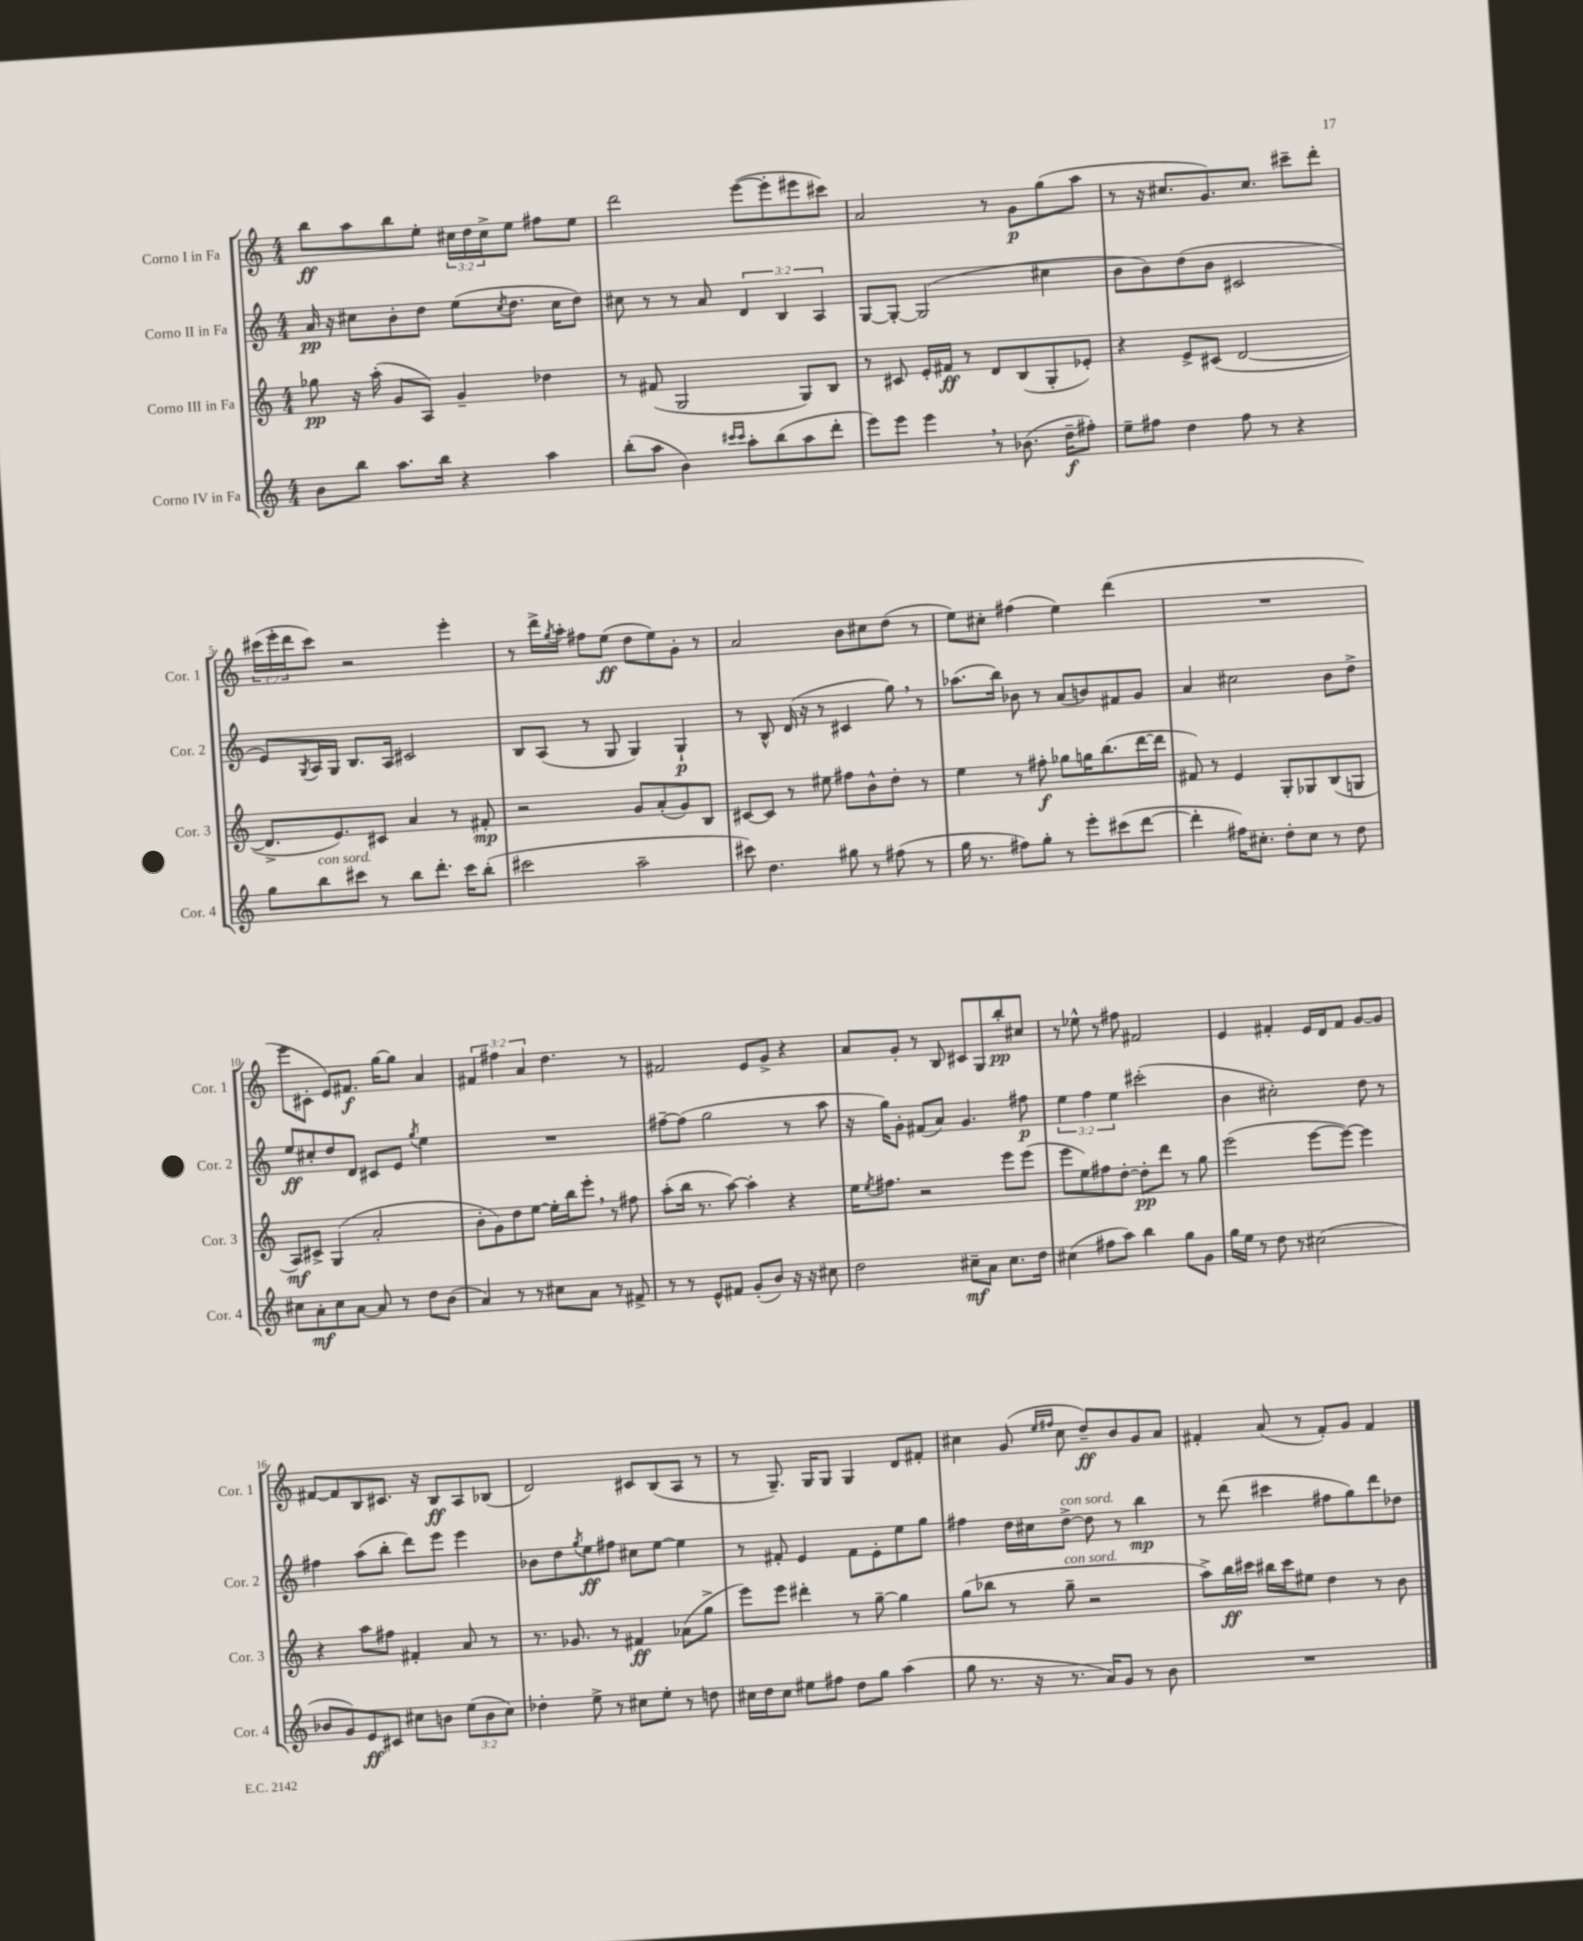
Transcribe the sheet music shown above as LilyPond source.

<<
\new StaffGroup <<
\new Staff = "s0" \with { instrumentName = "Corno I in Fa" shortInstrumentName = "Cor. 1" } {
    \clef treble \key c \major \numericTimeSignature \time 4/4 \override Staff.TupletNumber.text = #tuplet-number::calc-fraction-text
    b''8\ff a''8 b''8 e''8-. \tuplet 3/2 { cis''16 d''16 cis''16-> } e''8 fis''8 e''8 |
    d'''2 e'''8~( e'''8-. eis'''8 cis'''8) |
    a'2 r8 g'8\p g''8( a''8 |
    r8 r16 cis''8. g'8.) cis''8. cis'''8-- d'''8-. |
    \tuplet 3/2 { cis'''16( e'''16-. d'''16 } cis'''8) r2 e'''4-. |
    r8 d'''16-> \acciaccatura { g''8 } a''16-. fis''8 e''8\ff( d''8 e''8) g'8-. r8 |
    a'2 b'8 cis''8 d''8( r8 |
    e''8) cis''8-. fis''4( e''4) d'''4( |
    R1 |
    e'''8 cis'8-. e'8) fis'8.\f g''16~ g''8 a'4 |
    \tuplet 3/2 { fis'4 fis''4 a'4 } d''4. r8 |
    fis'2 e'8 g'8-> r4 |
    a'8 g'8-. r8 b8 cis'8 g8 b''8-.\pp cis''8 |
    r8 ees''8-^ r8 fis''8 fis'2 |
    e'4 fis'4-. e'16 d'16 fis'8 g'8~ g'8 |
    fis'8~ fis'8 b8 cis'8. r16 b8\ff a8 bes8( |
    d'2) cis'8 b8( a8 r8 |
    r8 g8.--) g16 g8 g4 d'8 fis'8-. |
    cis''4 g'8( \grace { e''16 fis''16 } cis''8 d''8--\ff) b'8 g'8 a'8 |
    fis'4-. a'8( r8 fis'8-.) g'8 fis'4 \bar "|." |
}
\new Staff = "s1" \with { instrumentName = "Corno II in Fa" shortInstrumentName = "Cor. 2" } {
    \clef treble \key c \major \numericTimeSignature \time 4/4 \override Staff.TupletNumber.text = #tuplet-number::calc-fraction-text
    a'16\pp r16 cis''8 b'8-. d''8 e''8( \acciaccatura { cis''8 } d''8. cis''16 d''8) |
    cis''8 r8 r8 a'8 \tuplet 3/2 { d'4 b4 a4 } |
    g8~ g8~-. g2( cis''4 |
    b'8 b'8) d''8( b'8 cis'2 |
    e'8) \acciaccatura { g8 } a16 g16 b8. a16 cis'2 |
    b8 a8( r8 g8 g4) g4-!\p |
    r8 b8-^ d'16( r16 r8 cis'4 g''8) \breathe r8 |
    aes''8.( b''16) bes'8 r8 a'8( b'8) fis'8 g'8 |
    a'4 cis''2 b'8 d''8-> |
    e''8\ff cis''8-. d''8 d'8 cis'8 e'8 \acciaccatura { g''8 } e''4 |
    R1 |
    fis''8~-- fis''8( g''2 r8 a''8 |
    r16 g''16) g'8-. fis'8( a'8) g'4. fis''8\p |
    \tuplet 3/2 { e''4 f''4 e''4 } cis'''2-.( |
    b'4 cis''2-.) d''8 r8 |
    fis''4 a''8( b''8-. d'''8) e'''8 e'''4 |
    bes'8 d''8 \acciaccatura { g''8 } e''8\ff fis''8 cis''8 e''8~ e''4 |
    r8 fis'8-. e'4 fis'8 e'8-. e''8 g''8 |
    fis''4 d''16 cis''16 d''8~->^\markup { \italic "con sord." } d''8 r8 b''4\mp |
    r8 d'''8( cis'''4 fis''8 g''8) d'''8 des''8 \bar "|." |
}
\new Staff = "s2" \with { instrumentName = "Corno III in Fa" shortInstrumentName = "Cor. 3" } {
    \clef treble \key c \major \numericTimeSignature \time 4/4
    ges''8\pp r16 a''16-.( g'8 a8) g'4-- des''4 |
    r8 fis'8( g2 g8) b8 |
    r8 cis'8 e'16-. fis'16\ff r8 d'8 b8( g8-. ees'8-.) |
    r4 e'8-> cis'8( d'2~ |
    d'8.-> e'8.) cis'8 a'4 r8 fis'8-.\mp |
    r2 g'8 a'8-.( g'8) b8 |
    cis'8~ cis'8 r8 eis''8 fis''8 b'8-^ d''8-. r8 |
    e''4 r8 fis''8-.\f ges''8 g''16 b''8.( d'''16~ d'''16 |
    fis'8) r8 e'4 g8-. ges8 b8( g8 |
    a8\mf) cis'8-> g4( a'2-. |
    b'8-. g'8) d''8 e''8~ e''16-. b''16 e'''8-. \breathe r8 fis''8 |
    a''8-.( b''16 r8. a''8~) a''4-. r4 |
    e''16 \acciaccatura { e''8 } fis''8. r2 e'''8 e'''8( |
    e'''8 e''8) fis''8 d''8~-. d''8-.\pp d'''8 r8 g''8 |
    e'''2( e'''8~ e'''8~) e'''4 |
    r4 a''8 fis''8 fis'4-. a'8 r8 |
    r8. ges'8. r8 fis'4\ff aes'8( g''8-> |
    e'''8) e'''8 dis'''4-. r8 g''8~-- g''4 |
    g''8( bes''8 r8 g''8--^\markup { \italic "con sord." } r2 |
    a''8->) b''16\ff cis'''16 bis''16 cis'''16 eis''8 d''4 r8 b'8 \bar "|." |
}
\new Staff = "s3" \with { instrumentName = "Corno IV in Fa" shortInstrumentName = "Cor. 4" } {
    \clef treble \key c \major \numericTimeSignature \time 4/4 \override Staff.TupletNumber.text = #tuplet-number::calc-fraction-text
    b'8 b''8 a''8. b''16 r4 a''4 |
    b''8-.( a''8 b'4) \grace { cis'''16 cis'''16 } a''8-. b''8( a''8 d'''8-. |
    e'''8) e'''8 e'''4 \breathe r8 bes'8.( d''16--\f fis''8-.) |
    e''8-- fis''8 d''4 fis''8 r8 r4 |
    g''8 b''8^\markup { \italic "con sord." } cis'''8 r8 b''8 d'''8.-. cis'''16 b''8-.( |
    cis'''2 a''2-- |
    cis'''8) d''4. gis''8 r8 fis''8( r8 |
    g''16 r8. fis''8) g''8-. r8 e'''8-. cis'''8( d'''8~ |
    d'''4-. fis''16) cis''8.-. d''8-. cis''8 r8 d''8 |
    cis''8 a'8-.\mf cis''8 a'8~ a'8 r8 d''8 b'8( |
    a'4) r8 r8 cis''8 a'8 r8 fis'8-> |
    r8 r8 e'8-^ fis'8 g'8-.( b'8) r16 r16 cis''8 |
    d''2 cis''8--\mf a'8 cis''8. d''16 |
    cis''4( fis''8 a''8) b''4 g''8 g'8 |
    g''16 e''16 r8 d''8 r8 cis''2( |
    bes'8 g'8) e'8\ff cis'8 cis''8 b'8 \tuplet 3/2 { e''8( b'8 cis''8) } |
    des''4-. e''8-> r8 cis''8 e''8-. r8 d''8 |
    cis''16 d''16 cis''8 eis''8 fis''8 d''8 g''8 a''4( |
    g''8 r8. r16 r8. a'16) g'8 r8 b'8 |
    R1 \bar "|." |
}
>>
>>
